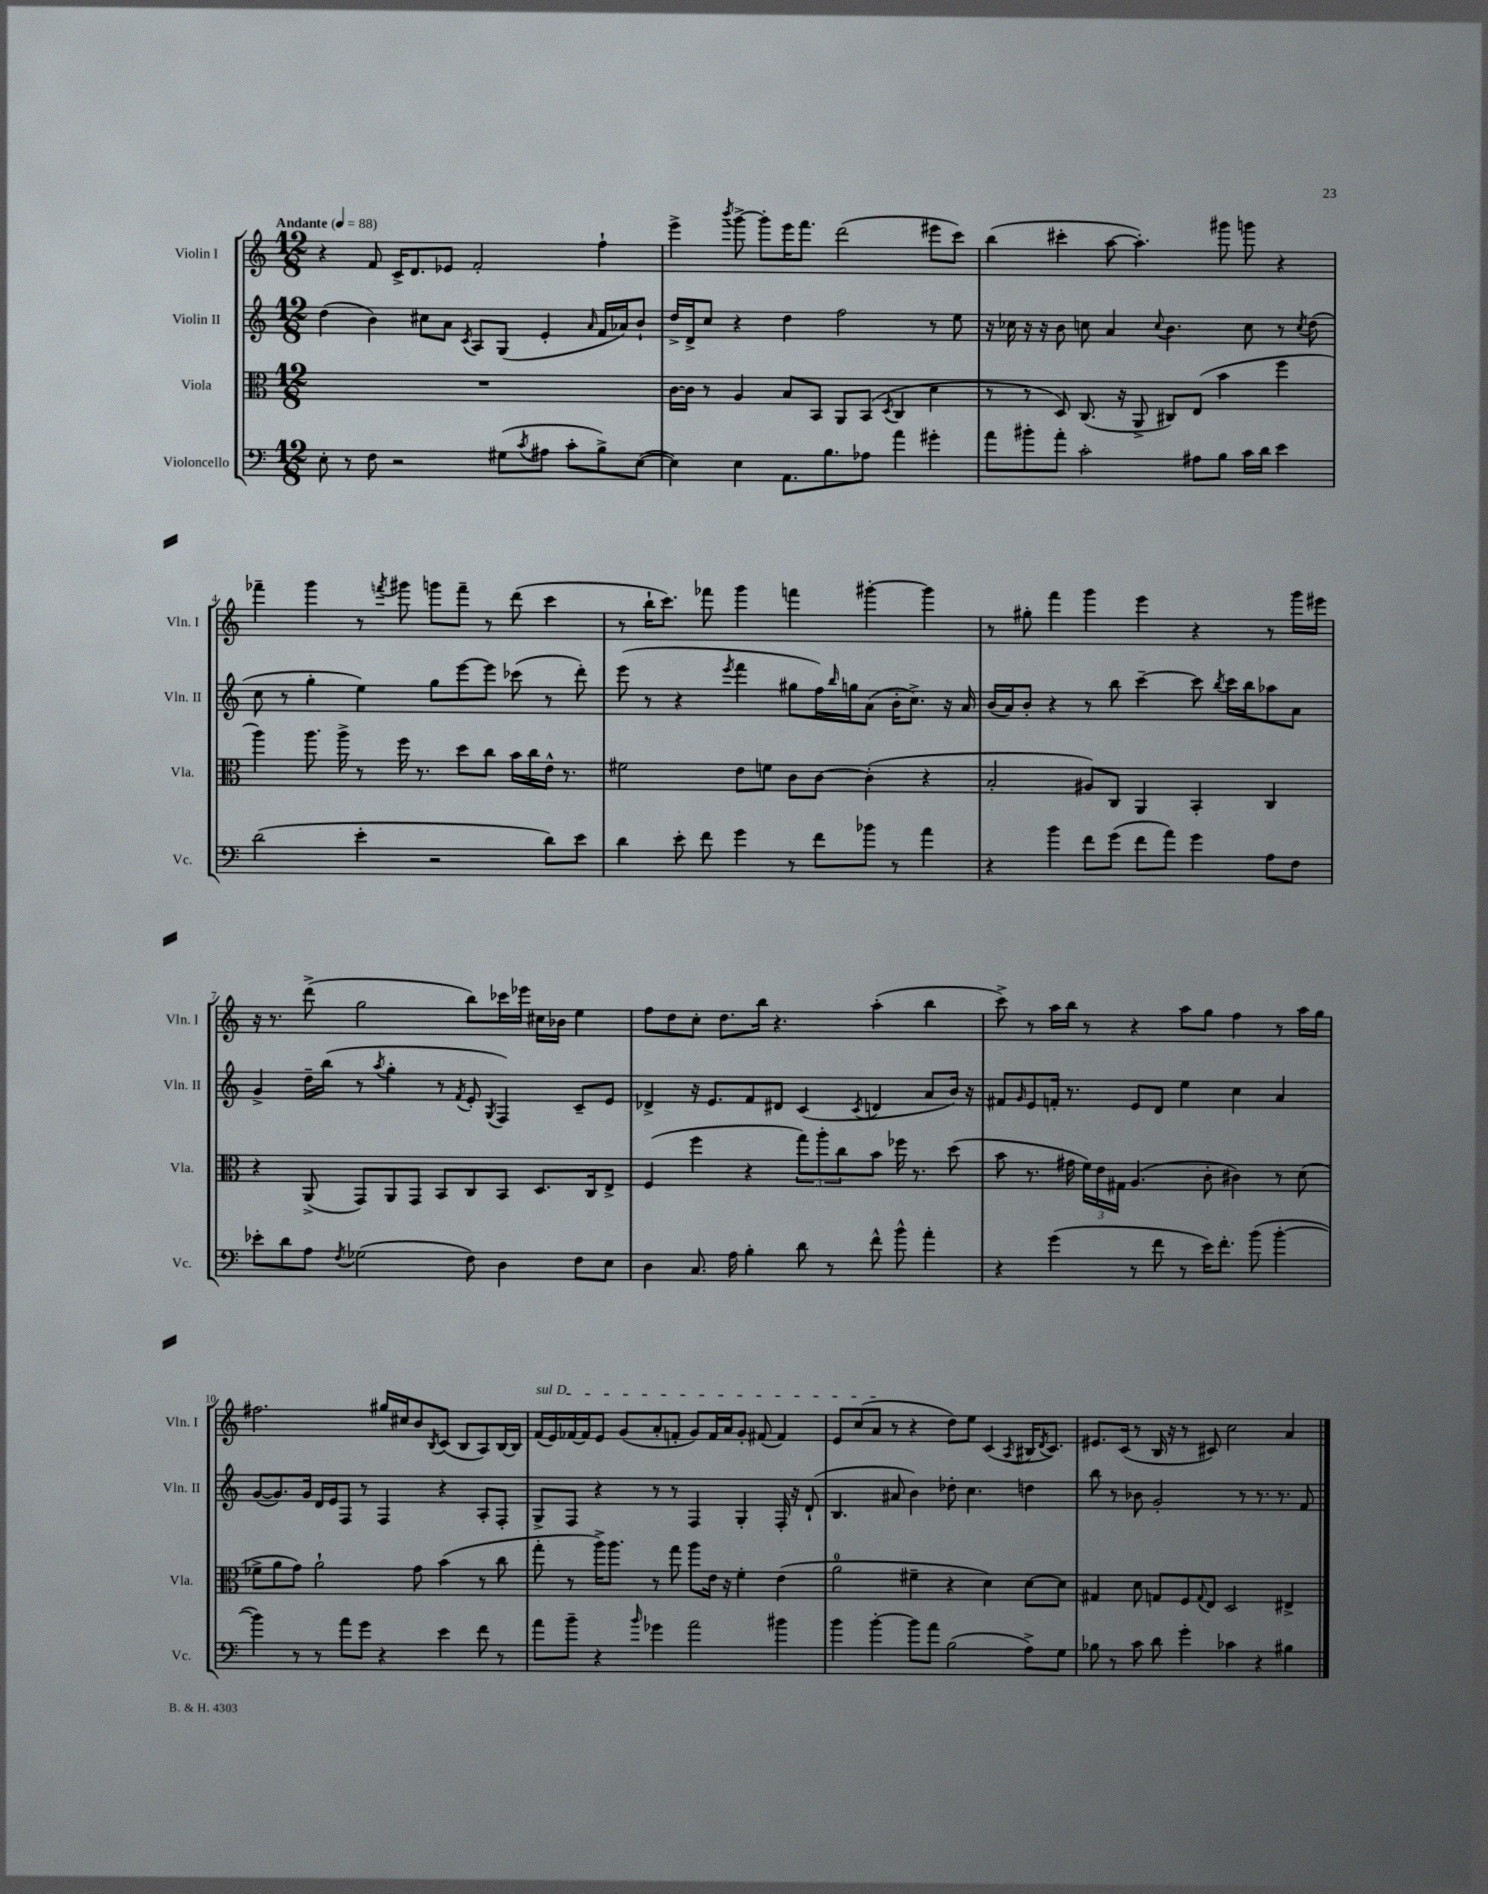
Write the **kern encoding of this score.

**kern	**kern	**kern	**kern
*staff4	*staff3	*staff2	*staff1
*clefF4	*clefC3	*clefG2	*clefG2
*k[]	*k[]	*k[]	*k[]
*M12/8	*M12/8	*M12/8	*M12/8
*MM88	*MM88	*MM88	*MM88
8E'\	1.r	(4dd\	4r
8r	.	.	.
8F\	.	4b\)	8f/
2r	.	.	16c^/LK
.	.	.	8.d/
.	.	8cc#\L	.
.	.	8a\J	8e-/J
.	.	8qc/	.
.	.	8A/L	2f'/
(8G#\L	.	(8G/J	.
8qc/	.	.	.
8A#\J	.	4e'/	.
8c'\L	.	.	.
.	.	16qqa/	.
8B^\)	.	16f/LL	4ff`\
.	.	16a-/J)	.
([8E\J	.	8b`/J	.
=	=	=	=
4E\])	[16c\LL	16dd^/LL	4eee^\
.	16c\]JJ	16d^/J	.
.	8r	8cc/J	.
.	.	.	8qbbb/
4E\	4A/	4r	[8ggg^\
.	.	.	8ggg'\]L
8.AA\L	8B/L	4dd\	16eee\K
.	.	.	8.fff\J
.	8BB/J	.	.
8.B\	.	.	.
.	8AA/L	2ff\	(2ddd\
8A-\J	(8BB/J	.	.
.	8qD/	.	.
4a\	4C/	.	.
4g#'\	4d\	8r	8eee#\L
.	.	8ee\	8ccc\J)
=	=	=	=
8a\L	8r	16r	(4bb\
.	.	16cc-\	.
8b#'\	8r	16r	.
.	.	16r	.
8a'\J	8D/)	8b\	4ccc#'\
2c'\	(8.C/	8cc\	.
.	.	4a/	[8aa\
.	16r	.	.
.	8AA^/	.	4.aa'\])
.	.	8qqcc/	.
.	8C#/L)	4.b\	.
8A#\L	(8E/J	.	.
8B\J	4b\	.	8ggg#\
16c\LL	.	8cc\	8ggg\
16d\JJ	.	.	.
4e\	4ff\	8r	4r
.	.	8qcc/	.
.	.	(8dd\	.
=	=	=	=
(2d\	4aa\)	8cc\	4fff-~\
.	.	8r	.
.	8.aa\	4gg'\	4ggg\
.	16aa^\	.	.
4e'\	8r	4ee\)	8r
.	.	.	8qfff/
.	16ff\	.	8ggg#\
.	8.r	.	.
2r	.	8gg\L	8ggg\L
.	8dd\L	[8eee\	8fff~\J
.	8cc\J	8eee\]J	8r
.	16b\LL	(8ccc-\	(8ddd\
.	16cc\	.	.
8d\L)	16e^^\JJ	8r	4ccc\
.	8.r	.	.
8e\J	.	8ddd'\)	.
=	=	=	=
4d\	2f#\	(8eee\	8r
.	.	8r	16bb`\LK
.	.	.	8.ccc\J)
8e'\	.	4r	.
8f\	.	.	8fff-\
.	.	8qeee/	.
4g\	8e\L	4fff\	4ggg\
.	8f\J	.	.
8r	8c\L	8gg#\L	4fff\
8f\L	[8c\J	16ff\L)	.
.	.	16qqbb/	.
.	.	16gg\J	.
8b-\J	(4c'\]	(8a\J	[4ggg#'\
8r	.	16b'\LK	.
.	.	8.cc^\J)	.
4a\	4r	.	4ggg#\]
.	.	16r	.
.	.	16a/	.
=	=	=	=
4r	2B'/	(16b/LL	8r
.	.	16a/J)	.
.	.	8b'/J	8gg#'\
4b\	.	4r	4fff\
8f\L	8A#/L)	8r	4ggg\
(8g\J	8C/J	8bb\	.
8f\L	4AA/	[4ccc~\	4eee\
8a\J)	.	.	.
4g\	4BB'/	8ccc\]	4r
.	.	8qbb/	.
.	.	16ccc\LL	.
.	.	16bb\J	.
8A\L	4C/	8aa-\	8r
8F\J	.	8a\J	16ggg\LL
.	.	.	16eee#\JJ
=	=	=	=
8e-'\L	4r	4g^/	16r
.	.	.	8.r
8d\	.	.	.
8A\J	(8AA^/	16dd~\LL	(8ddd^\
.	.	(16bb\JJ	.
8qF/	.	.	.
(2G-\	8GG/L)	8r	2gg\
.	.	8qaa/	.
.	8AA/	4gg'\	.
.	8GG/J	.	.
.	8BB/L	8r	.
.	.	8qf/	.
8F\)	8C/	8e'/	8bb\L)
.	.	8qG/	.
4D\	8BB/J	4F/)	16ccc-\L
.	.	.	16eee-\JJ
.	8.D/L	.	16cc#\LL
.	.	.	16b-\JJ
8F\L	.	8c~/L	4ee\
.	16C/k	.	.
8E\J	8E^/J	8e/J	.
=	=	=	=
4D\	(4F/	4d-^/	8ff\L
.	.	.	8dd\
8.C/	4ff\	16r	8cc'\J
.	.	8.e/L	.
.	.	.	8.dd\L
16A\	.	.	.
4B'\	4r	8f/	.
.	.	.	16bb\Jk
.	.	8d#/J	4.r
8d\	12gg\L)	(4c/	.
.	12aa'\	.	.
8r	.	.	.
.	12cc\	.	.
.	.	8qc/	.
8f^^\	8b\J	4d/	(4aa'\
8b^^\	16ff-\	.	.
.	8.r	.	.
4a'\	.	8a/L	4bb\
.	(8dd\	16b/Jk)	.
.	.	16r	.
=	=	=	=
4r	8b\	8f#/L	8ccc^\)
.	.	16qqg/	.
.	8.r	8e/	8r
(4g\	.	16f'/Jk	16aa\LL
.	16g#\	8.r	16bb\JJ
.	24f\LL)	.	8r
.	24e\	.	.
.	24G#\JJ	.	.
8r	(4.A/	8e/L	4r
8f\	.	8d/J	.
8r	.	4ee\	8aa\L
16e\LK)	8c'\	.	8gg\J
8.f'\J	.	.	.
.	4c#\)	4cc\	4ff\
(8b\	.	.	.
[4b'\	8r	4a/	8r
.	(8d\	.	16aa\LL
.	.	.	16gg\JJ
=	=	=	=
4b\])	8f-^\L	([8g/L	2.ff#\
.	8a\	8.g/])	.
8r	8g\J)	.	.
.	.	16g/Jk	.
8r	2a`\	16d/LL	.
.	.	16e/J	.
8a\L	.	8F/J	.
8g\J	.	8r	.
4r	.	4F/	16gg#/LL
.	.	.	16cc#/J
.	8g\	.	8b/
.	.	.	8qB/
4e\	(4b\	4r	(8c/J
.	.	.	8B/L
8f\	8r	8A'/L	8A/)
8r	8cc\	8F'/J	[16B/L
.	.	.	16B/]JJ
=	=	=	=
8a\L	8gg'\	8G^/L	(16f/LL
.	.	.	16e/)
8b~\J	8r	8F/J	[16f-/
.	.	.	16f-/]J
4r	16aa^\LK)	4r	8e/J
.	8.aa\J	.	.
.	.	.	(8g/L
16qqb/	.	.	.
4g-\	8r	8r	8a'/
.	8gg\	8r	8f'/J
2a\	8aa\L	4F/	8g/L)
.	16e\Jk	.	16f/L
.	16r	.	16a/J
.	4f'\	4G'/	8g'/J
.	.	.	(8f#/
4b#\	(4e\	16F'/	4f#/)
.	.	16r	.
.	.	(8d`/	.
=	=	=	=
4b\	2a\	4.B/	8e/L
.	.	.	(8cc/
[4b'\	.	.	8a/J
.	.	8a#/	8r
8b\]L	4f#~\	4b\)	4r
8a\J	.	.	.
(2B\	4r	8dd-'\	8dd\L)
.	.	4.cc\	8ee\J
.	4d\)	.	(4c/
.	.	.	8qA/
8A^\L)	[8d\L	4dd\	16B#/LK
.	.	.	8qd/
.	.	.	8.c/J)
8G\J	8d\]J	.	.
=	=	=	=
8B-\	4G#/	8bb\	8.e#/L
8r	.	8r	.
.	.	.	(16c/Jk
8c\	8d\	8b-\	8r
8d\	8G/L	2g'/	16B/
.	.	.	16r
4g'\	8F/	.	8r
.	8qqG/	.	.
.	8E/J	.	8c#/)
4c-\	2D/	.	2cc\
.	.	8r	.
4r	.	8.r	.
.	.	8.r	.
4B#\	4E#^/	.	4a/
.	.	8f/	.
==	==	==	==
*-	*-	*-	*-
